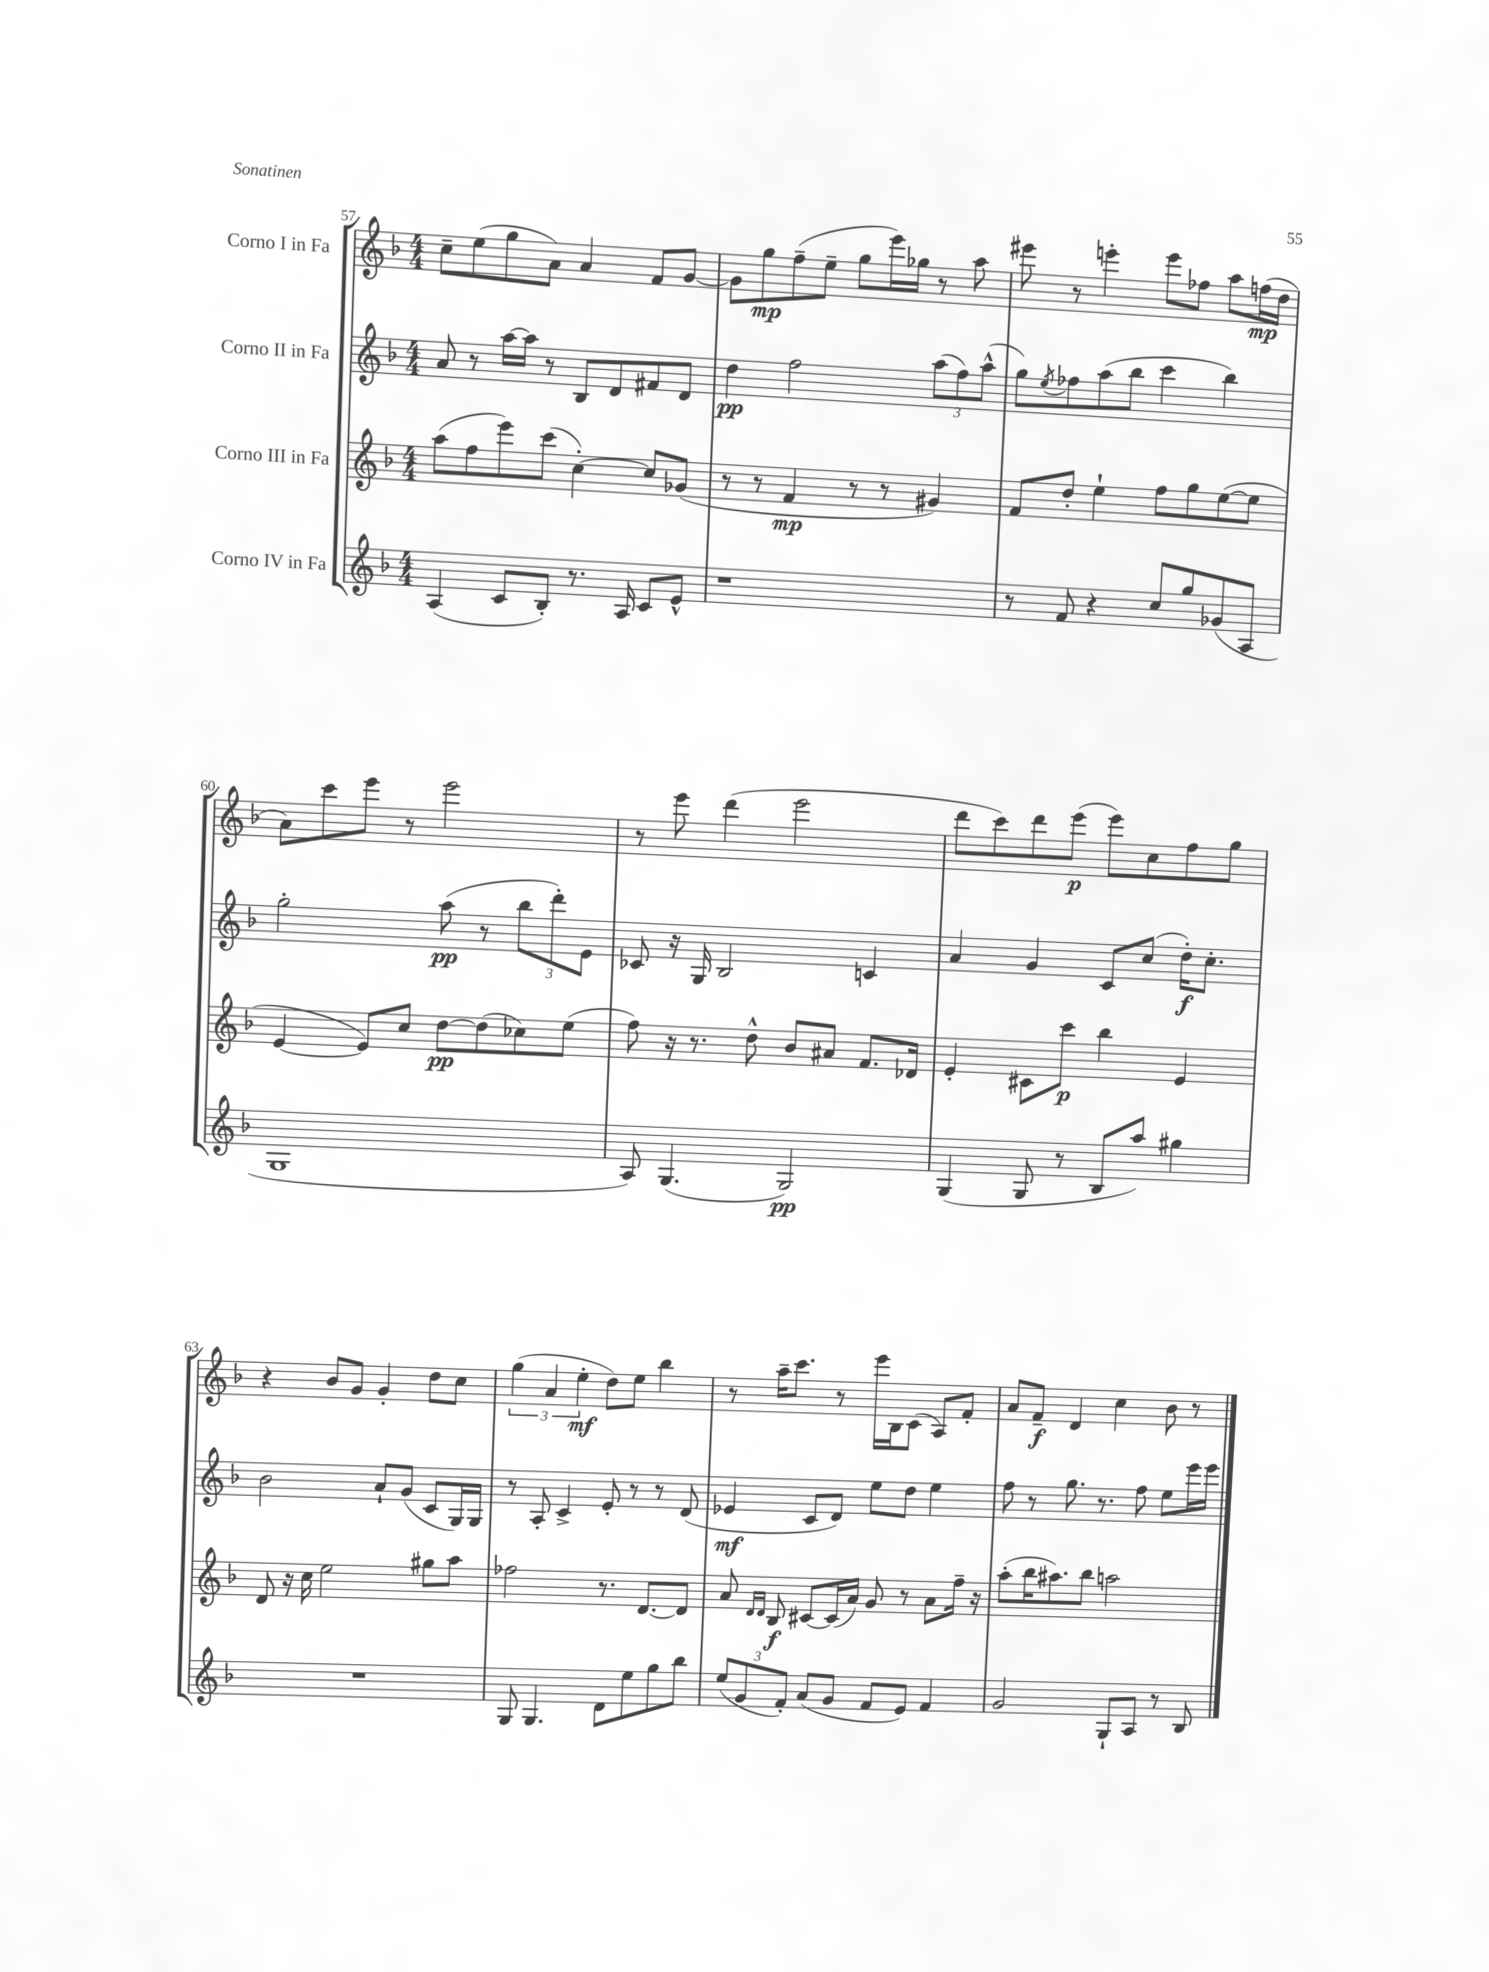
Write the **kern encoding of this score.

**kern	**dynam	**kern	**dynam	**kern	**dynam	**kern	**dynam
*part4	*part4	*part3	*part3	*part2	*part2	*part1	*part1
*staff4	*staff4	*staff3	*staff3	*staff2	*staff2	*staff1	*staff1
*I"Corno IV in Fa	*	*I"Corno III in Fa	*	*I"Corno II in Fa	*	*I"Corno I in Fa	*
*clefG2	*	*clefG2	*	*clefG2	*	*clefG2	*
*k[b-]	*	*k[b-]	*	*k[b-]	*	*k[b-]	*
*M4/4	*	*M4/4	*	*M4/4	*	*M4/4	*
=57	=57	=57	=57	=57	=57	=57	=57
(4A/	.	(8aa\L	.	8a/	.	8cc~\L	.
.	.	8ff\	.	8r	.	(8ee\	.
8c/L	.	8eee\)	.	[16aa\LL	.	8gg\	.
.	.	.	.	16aa\JJ]	.	.	.
8B-'/J)	.	(8ccc\J	.	8r	.	8a\J)	.
8.r	.	[4cc'\)	.	8B-/L	.	4a/	.
.	.	.	.	8d/	.	.	.
16A/	.	.	.	.	.	.	.
8c/L	.	8cc/L]	.	8f#X/	.	8f/L	.
8e^^/J	.	(8g-X/J	.	8d/J	.	[8g/J	.
=58	=58	=58	=58	=58	=58	=58	=58
1r	.	8r	.	4dd\	pp	8g\L]	.
.	.	8r	.	.	.	8gg\	mp
.	.	4f/	mp	2ff\	.	(8ff~\	.
.	.	.	.	.	.	8ee~\J	.
.	.	8r	.	.	.	8gg\L	.
.	.	8r	.	.	.	16eee\L)	.
.	.	.	.	.	.	16gg-X\JJ	.
.	.	4g#X/)	.	(12aa\L	.	8r	.
.	.	.	.	12ff\)	.	.	.
.	.	.	.	.	.	8aa\	.
.	.	.	.	(12aa^^\J	.	.	.
=59	=59	=59	=59	=59	=59	=59	=59
8r	.	8f/L	.	8gg\L)	.	8eee#X\	.
.	.	.	.	8qee/	.	.	.
8f/	.	8dd'/J	.	8ff-X\	.	8r	.
4r	.	4ee`\	.	(8aa\	.	4eeen'\	.
.	.	.	.	8bb-\J	.	.	.
8cc/L	.	8ff\L	.	4ccc\	.	8eee\L	.
8gg/	.	8gg\	.	.	.	8ff-X\J	.
(8g-X/	.	([8ee\	.	4bb-\)	.	8aa\L	.
8A/J	.	8ee\J]	.	.	.	(16ffn\L	mp
.	.	.	.	.	.	16dd\JJ	.
!!LO:LB:g=z
=60	=60	=60	=60	=60	=60	=60	=60
1G	.	[4e/	.	2gg'\	.	8a\L)	.
.	.	.	.	.	.	8ccc\	.
.	.	8e/L])	.	.	.	8eee\J	.
.	.	8cc/J	.	.	.	8r	.
.	.	[8dd\L	pp	(8aa\	pp	2eee\	.
.	.	(8dd\]	.	8r	.	.	.
.	.	8cc-X\)	.	12bb-\L	.	.	.
.	.	.	.	12ddd'\)	.	.	.
.	.	(8ee\J	.	.	.	.	.
.	.	.	.	12e\J	.	.	.
=61	=61	=61	=61	=61	=61	=61	=61
8A/)	.	8ff\)	.	8c-X/	.	8r	.
(4.G/	.	16r	.	16r	.	8eee\	.
.	.	8.r	.	16G/	.	.	.
.	.	.	.	2B-/	.	(4ddd\	.
.	.	8dd^^\	.	.	.	.	.
2G/)	pp	8b-/L	.	.	.	2eee\	.
.	.	8a#X/J	.	.	.	.	.
.	.	8.f/L	.	4cn/	.	.	.
.	.	16d-X/Jk	.	.	.	.	.
=62	=62	=62	=62	=62	=62	=62	=62
(4G/	.	4e'/	.	4a/	.	8ddd\L	.
.	.	.	.	.	.	8ccc\)	.
8G/	.	8c#X\L	.	4g/	.	8ddd\	.
8r	.	8ccc\J	p	.	.	(8eee\J	p
8B-/L	.	4bb-\	.	8c/L	.	8eee\L)	.
8aa/J)	.	.	.	(8cc/J	.	8cc\	.
4gg#X\	.	4e/	.	16dd'\KL)	f	8ff\	.
.	.	.	.	8.cc'\J	.	.	.
.	.	.	.	.	.	8gg\J	.
!!LO:LB:g=z
=63	=63	=63	=63	=63	=63	=63	=63
1r	.	8d/	.	2b-\	.	4r	.
.	.	16r	.	.	.	.	.
.	.	16cc\	.	.	.	.	.
.	.	2ee\	.	.	.	8b-/L	.
.	.	.	.	.	.	8g/J	.
.	.	.	.	8a`/L	.	4g'/	.
.	.	.	.	(8g/J	.	.	.
.	.	8gg#X\L	.	8c/L	.	8dd\L	.
.	.	8aa\J	.	16G/L)	.	8cc\J	.
.	.	.	.	16G/JJ	.	.	.
=64	=64	=64	=64	=64	=64	=64	=64
8G/	.	2ff-X\	.	8r	.	(6gg\	.
4.G/	.	.	.	8A'/	.	.	.
.	.	.	.	.	.	6a/	.
.	.	.	.	4c^/	.	.	.
.	.	.	.	.	.	6ee'\	mf
8d\L	.	8.r	.	8e'/	.	8dd\L)	.
8ee\	.	.	.	8r	.	8ee\J	.
.	.	[8.d/L	.	.	.	.	.
8gg\	.	.	.	8r	.	4bb-\	.
8bb-\J	.	8d/J]	.	(8d/	.	.	.
=65	=65	=65	=65	=65	=65	=65	=65
(12ee/L	.	8a/	.	4e-X/	mf	8r	.
12g/	.	.	.	.	.	.	.
.	.	16qqd/LL	.	.	.	.	.
.	.	16qqd/JJ	.	.	.	.	.
.	.	8B-/	f	.	.	16aa~\KL	.
12f'/J)	.	.	.	.	.	.	.
.	.	.	.	.	.	8.ccc\J	.
(8a/L	.	[8c#X/L	.	8c/L	.	.	.
8g/J	.	(16c#/L]	.	8d/J)	.	8r	.
.	.	16a/JJ)	.	.	.	.	.
8f/L	.	8g/	.	8ee\L	.	16eee\LL	.
.	.	.	.	.	.	16B-\J	.
8e/J)	.	8r	.	8dd\J	.	(8c\J	.
4f/	.	8a\L	.	4ee\	.	8A/L)	.
.	.	16ff~\Jk	.	.	.	8f'/J	.
.	.	16r	.	.	.	.	.
=66	=66	=66	=66	=66	=66	=66	=66
2g/	.	(8aa'\L	.	8ff\	.	8a/L	.
.	.	16bb-\K	.	8r	.	8f~/J	f
.	.	8.aa#X\)	.	.	.	.	.
.	.	.	.	8.gg\	.	4d/	.
.	.	8bb-\J	.	.	.	.	.
.	.	.	.	8.r	.	.	.
8G`/L	.	2aan\	.	.	.	4cc\	.
8A/J	.	.	.	8ff\	.	.	.
8r	.	.	.	8ee\L	.	8b-\	.
8B-/	.	.	.	16eee\L	.	8r	.
.	.	.	.	16eee\JJ	.	.	.
==	==	==	==	==	==	==	==
*-	*-	*-	*-	*-	*-	*-	*-
